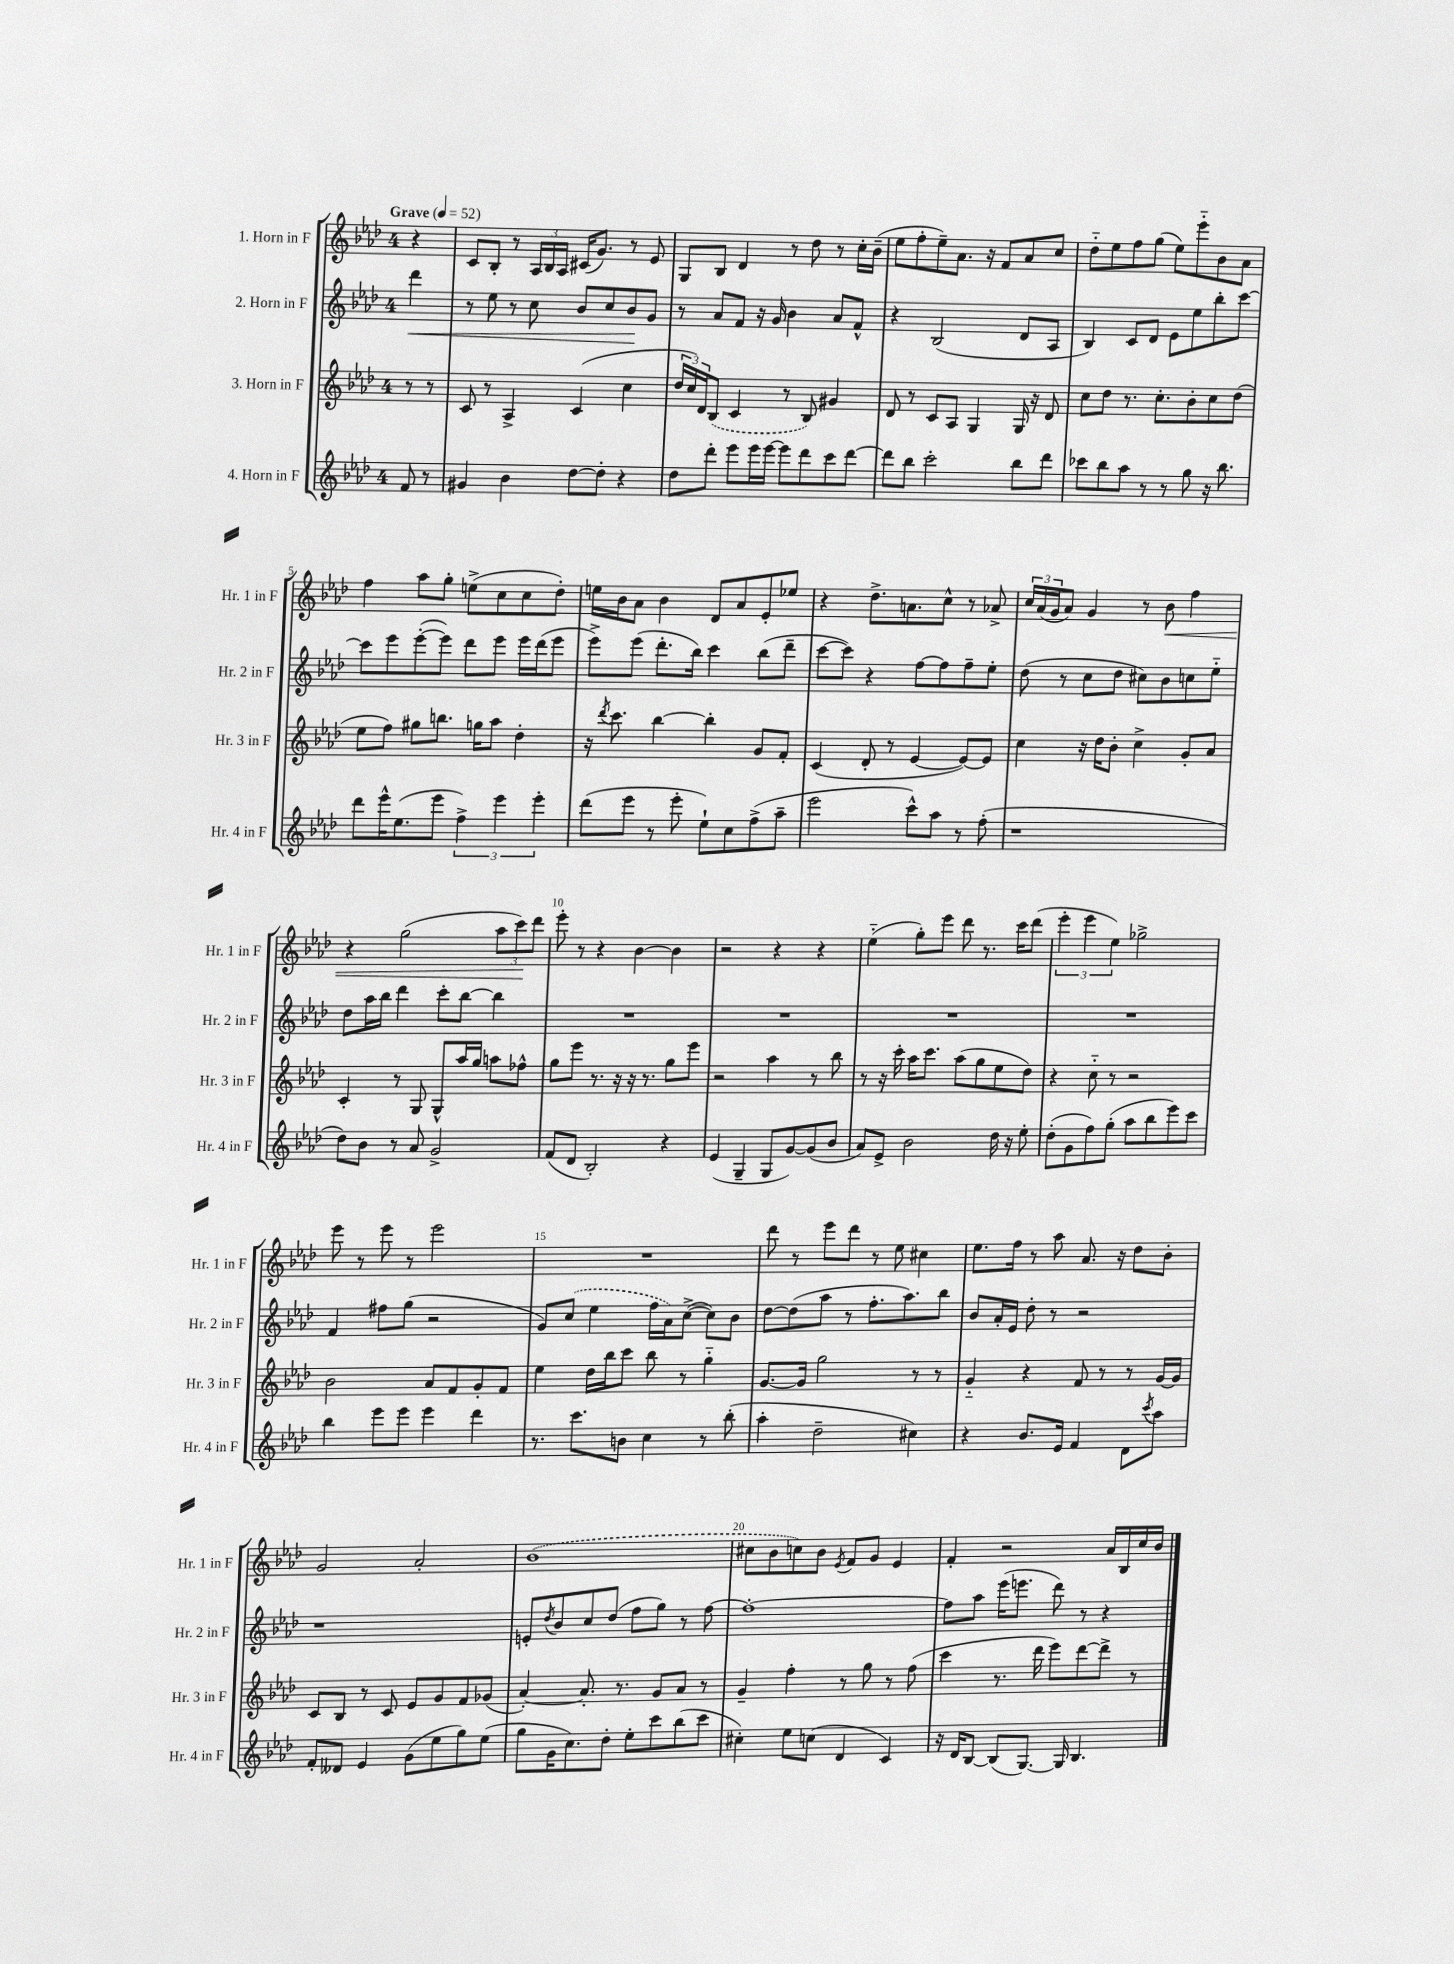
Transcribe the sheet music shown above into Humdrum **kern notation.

**kern	**kern	**kern	**dynam	**kern	**dynam
*part4	*part3	*part2	*part2	*part1	*part1
*staff4	*staff3	*staff2	*staff2	*staff1	*staff1
*I"4. Horn in F	*I"3. Horn in F	*I"2. Horn in F	*	*I"1. Horn in F	*
*I'Hr. 4 in F	*I'Hr. 3 in F	*I'Hr. 2 in F	*	*I'Hr. 1 in F	*
*clefG2	*clefG2	*clefG2	*	*clefG2	*
*k[b-e-a-d-]	*k[b-e-a-d-]	*k[b-e-a-d-]	*	*k[b-e-a-d-]	*
*M4/4	*M4/4	*M4/4	*	*M4/4	*
*MM52	*MM52	*MM52	*	*MM52	*
=	=	=	=	=	=
!	!	!	!	!LO:TX:a:B:t=Grave	!
!	!	!	!LO:HP:b	!	!
8f/	8r	4ddd-\	<	4r	.
8r	8r	.	.	.	.
=1	=1	=1	=1	=1	=1
4g#X/	8c/	8r	.	8c/L	.
.	8r	8ee-\	.	8B-'/J	.
4b-\	4A-^/	8r	.	8r	.
.	.	8cc\	.	24A-/LL	.
.	.	.	.	24B-/	.
.	.	.	.	24A-/JJ	.
[8dd-\L	(4c/	8b-/L	.	(16c#X/KL	.
.	.	.	.	8.g/J)	.
8dd-'\J]	.	8cc/	.	.	.
4r	4cc\	8b-/	.	8r	.
.	.	8g/J	[	8e-/	.
=2	=2	=2	=2	=2	=2
8dd-\L	24dd-/LL	8r	.	8G/L	.
.	24cc/)	.	.	.	.
.	24d-/J	.	.	.	.
8ddd-'\J	(8B-/J	8a-/L	.	8B-/J	.
8eee-\L	4c/	8f/J	.	4d-/	.
16eee-\L	.	16r	.	.	.
[16eee-\JJ	.	16g/	.	.	.
8eee-\L]	8r	4b-\	.	8r	.
8ddd-\	8B-/)	.	.	8dd-\	.
8ccc\	4g#X/	8a-/L	.	8r	.
[8ddd-\J	.	8f^^/J	.	16cc'\LL	.
.	.	.	.	(16b-~\JJ	.
=3	=3	=3	=3	=3	=3
8ddd-\L]	8d-/	4r	.	8ee-\L	.
8bb-\J	8r	.	.	8ff'\	.
2ccc'\	8c/L	(2B-/	.	8ee-~\)	.
.	8A-/J	.	.	8.a-\J	.
.	4G/	.	.	.	.
.	.	.	.	16r	.
.	.	.	.	8f/L	.
8bb-\L	16G/	8d-/L	.	8a-/	.
.	16r	.	.	.	.
8ddd-\J	8d-/	8A-/J	.	8cc/J	.
=4	=4	=4	=4	=4	=4
8ccc-X\L	8cc\L	4B-/)	.	8dd-\L	.
8bb-\	8dd-\J	.	.	8ee-\	.
8aa-\J	8.r	8c/L	.	8ff\	.
8r	.	8d-/J	.	(8gg\J	.
.	8.cc'\L	.	.	.	.
8r	.	8e-\L	.	8ee-\L)	.
8gg\	8b-'\	8ee-\	.	8eee-\	.
16r	8cc\	8bb-'\	.	8b-\	.
8.bb-\	.	.	.	.	.
.	(8dd-\J	[8ccc\J	.	8a-\J	.
!!LO:LB:g=z
=5	=5	=5	=5	=5	=5
8ddd-\L	8ee-\L	8ccc\L]	.	4ff\	.
16eee-^^\K	8ff\J)	8eee-\	.	.	.
(8.ee-\	.	.	.	.	.
.	8gg#X\L	([8eee-'\	.	8aa-\L	.
8eee-\J	8.bbn\J	8eee-\J])	.	8gg'\J	.
6ff^\)	.	8ddd-\L	.	(8een^\L	.
.	16ggn\KL	.	.	.	.
.	8aa-\J	8eee-\J	.	8cc\	.
6eee-\	.	.	.	.	.
.	4dd-'\	16eee-\LL	.	8cc\	.
.	.	(16ddd-\J	.	.	.
6eee-'\	.	.	.	.	.
.	.	8eee-\J	.	8dd-'\J)	.
=6	=6	=6	=6	=6	=6
(8ddd-\L	16r	8eee-^\L)	.	16een\LL	.
.	8qddd-/	.	.	.	.
.	8.ccc\	.	.	16b-\J	.
8eee-\J	.	(8eee-\J	.	8a-\J	.
8r	[4bb-\	8.ddd-'\L	.	4b-\	.
8eee-'\	.	.	.	.	.
.	.	16bb-\Jk)	.	.	.
8ee-`\L)	4bb-'\]	4ccc\	.	8d-/L	.
8cc\	.	.	.	8a-/	.
(8ff^\	8g/L	(8bb-\L	.	8e-'/	.
8aa-~\J	8f'/J	8ddd-~\J	.	8ee-X/J	.
=7	=7	=7	=7	=7	=7
2eee-\	(4c/	[8ccc\L	.	4r	.
.	.	8ccc\J])	.	.	.
.	8d-'/	4r	.	8.dd-^\L	.
.	8r	.	.	.	.
.	.	.	.	8.an\	.
8ccc^^\L)	[4e-/	[8ff\L	.	.	.
8aa-\J	.	8ff\]	.	8cc^^\J	.
8r	8e-/L_)	8ff~\	.	8r	.
(8ff'\	8e-/J]	8ee-'\J	.	8a-X^/	.
=8	=8	=8	=8	=8	=8
1r	4cc\	(8dd-\	.	24cc/LL	.
.	.	.	.	(24a-/	.
.	.	.	.	24g/J	.
.	.	8r	.	8a-/J)	.
.	16r	8cc\L	.	4g/	.
.	16dd-\KL	.	.	.	.
.	8b-'\J	8dd-\J	.	.	.
.	4cc^\	8cc#X\L)	.	8r	.
!	!	!	!	!	!LO:HP:b
.	.	8b-\	.	8b-\	<
.	8g'/L	8ccn\	.	4ff\	.
.	8a-/J	8ee-\J	.	.	.
!!LO:LB:g=z
=9	=9	=9	=9	=9	=9
8dd-\L)	4c'/	8dd-\L	.	4r	.
8b-\J	.	16aa-\L	.	.	.
.	.	16bb-\JJ	.	.	.
8r	8r	4ddd-\	.	(2gg\	.
8a-/	8G/	.	.	.	.
2g^/	8G^^/L	8ccc'\L	.	.	.
.	16aa-/L	[8bb-\J	.	.	.
.	16gg/JJ	.	.	.	.
.	8aan\L	4bb-\]	.	12aa-\L	.
.	.	.	.	12ccc\)	.
.	8ff-X^^\J	.	.	.	.
.	.	.	.	12ddd-\J	[
=10	=10	=10	=10	=10	=10
(8f/L	8gg\L	1r	.	8eee-'\	.
8d-/J	8eee-\J	.	.	8r	.
2B-'/)	8.r	.	.	4r	.
.	16r	.	.	.	.
.	16r	.	.	[4b-\	.
.	8.r	.	.	.	.
4r	8gg\L	.	.	4b-\]	.
.	8eee-\J	.	.	.	.
=11	=11	=11	=11	=11	=11
(4e-/	2r	1r	.	2r	.
4G~/	.	.	.	.	.
8G/L	4aa-\	.	.	4r	.
[8g/)	.	.	.	.	.
(8g/]	8r	.	.	4r	.
8b-/J	8bb-\	.	.	.	.
=12	=12	=12	=12	=12	=12
8a-/L)	8r	1r	.	(4ee-\	.
8e-^/J	16r	.	.	.	.
.	16ccc'\	.	.	.	.
2b-\	16aa-\KL	.	.	8gg'\L)	.
.	8.ccc\J	.	.	.	.
.	.	.	.	8eee-\J	.
.	(8aa-\L	.	.	8ddd-\	.
.	8gg\	.	.	8.r	.
16dd-\	8ee-\	.	.	.	.
16r	.	.	.	16ccc\KL	.
8ee-'\	8dd-\J)	.	.	(8ddd-\J	.
=13	=13	=13	=13	=13	=13
(8dd-'\L	4r	1r	.	6eee-'\	.
8g\	.	.	.	.	.
.	.	.	.	6eee-\	.
8ff\)	8cc\	.	.	.	.
.	.	.	.	6ee-\)	.
(8gg'\J	8r	.	.	.	.
8aa-\L	2r	.	.	2gg-X^\	.
8bb-\	.	.	.	.	.
8eee-\)	.	.	.	.	.
8ccc\J	.	.	.	.	.
!!LO:LB:g=z
=14	=14	=14	=14	=14	=14
4bb-\	2b-\	4f/	.	8eee-\	.
.	.	.	.	8r	.
8eee-\L	.	8ff#X\L	.	8eee-\	.
8eee-\J	.	(8gg\J	.	8r	.
4eee-\	8a-/L	2r	.	2eee-\	.
.	8f/	.	.	.	.
4ddd-\	8g'/	.	.	.	.
.	8f/J	.	.	.	.
=15	=15	=15	=15	=15	=15
8.r	4ee-\	8g/L)	.	1r	.
.	.	(8cc/J	.	.	.
8.ccc\L	.	.	.	.	.
.	16dd-\LL	4ee-\	.	.	.
.	16bb-\J	.	.	.	.
8bn\J	8ccc\J	.	.	.	.
4cc\	8bb-\	16ff\LL	.	.	.
.	.	16a-\J)	.	.	.
.	8r	([8cc^\J	.	.	.
8r	4gg\	8cc\L])	.	.	.
(8bb-'\	.	8b-\J	.	.	.
=16	=16	=16	=16	=16	=16
4aa-'\	[8.g/L	[8dd-\L	.	8ddd-\	.
.	.	(8dd-\]	.	8r	.
.	16g/Jk]	.	.	.	.
2dd-~\	2gg\	8aa-\J	.	8eee-\L	.
.	.	8r	.	8ddd-\J	.
.	.	8.ff'\L	.	8r	.
.	.	.	.	8ee-\	.
.	.	8.aa-\)	.	.	.
4cc#X\)	8r	.	.	4cc#X\	.
.	8r	8bb-\J	.	.	.
=17	=17	=17	=17	=17	=17
4r	4g/	8b-/L	.	8.ee-\L	.
.	.	16a-'/L	.	.	.
.	.	16e-/JJ	.	16ff\Jk	.
8.b-/L	4r	8dd-'\	.	8r	.
.	.	8r	.	8aa-\	.
16e-/Jk	.	.	.	.	.
4f/	8f/	2r	.	8.a-/	.
.	8r	.	.	.	.
.	.	.	.	16r	.
8d-\L	8r	.	.	8dd-\L	.
8qccc/	.	.	.	.	.
8aa-\J	[16g/LL	.	.	8b-'\J	.
.	16g/JJ]	.	.	.	.
!!LO:LB:g=z
=18	=18	=18	=18	=18	=18
8f'/L	8c/L	1r	.	2g/	.
8d--X/J	8B-/J	.	.	.	.
4e-/	8r	.	.	.	.
.	8c/	.	.	.	.
(8g\L	8e-/L	.	.	2a-'/	.
8ee-\	8g/	.	.	.	.
8gg\)	8f/	.	.	.	.
(8ee-\J	(8g-X/J	.	.	.	.
=19	=19	=19	=19	=19	=19
8gg\L	[4a-'/)	8en'/L	.	(1b-	.
.	.	8qdd-/	.	.	.
16g\K	.	8b-/	.	.	.
8.cc\)	.	.	.	.	.
.	8.a-'/]	8cc/	.	.	.
8dd-'\J	.	(8dd-/J	.	.	.
.	8.r	.	.	.	.
8ee-'\L	.	8ff\L	.	.	.
8ccc\	8g/L	8gg\J)	.	.	.
(8bb-\	8a-/J	8r	.	.	.
8ccc\J	8r	[8ff\	.	.	.
=20	=20	=20	=20	=20	=20
4cc#X'\)	4g~/	1ff'_	.	8cc#X\L	.
.	.	.	.	8b-\	.
8ee-\L	4ff'\	.	.	8ccn\)	.
(8ccn\J	.	.	.	8b-\J	.
.	.	.	.	8qe-/	.
4d-/	8r	.	.	8f/L	.
.	8gg\	.	.	8g/J	.
4c/)	8r	.	.	4e-/	.
.	(8ff\	.	.	.	.
=21	=21	=21	=21	=21	=21
16r	4ccc\	8ff\L]	.	4f'/	.
16d-/KL	.	.	.	.	.
[8B-/J	.	8aa-\J	.	.	.
(8B-/L]	8.r	(16eee-\KL	.	2r	.
.	.	8.eeen\J	.	.	.
[8.G/J)	.	.	.	.	.
.	16ddd-\	.	.	.	.
.	8eee-\L)	8ddd-\)	.	.	.
16G/]	.	.	.	.	.
4.B-/	[8ddd-\	8r	.	.	.
.	8ddd-^\J]	4r	.	16a-/LL	.
.	.	.	.	16B-/	.
.	8r	.	.	16cc/	.
.	.	.	.	16b-/JJ	.
==	==	==	==	==	==
*-	*-	*-	*-	*-	*-
